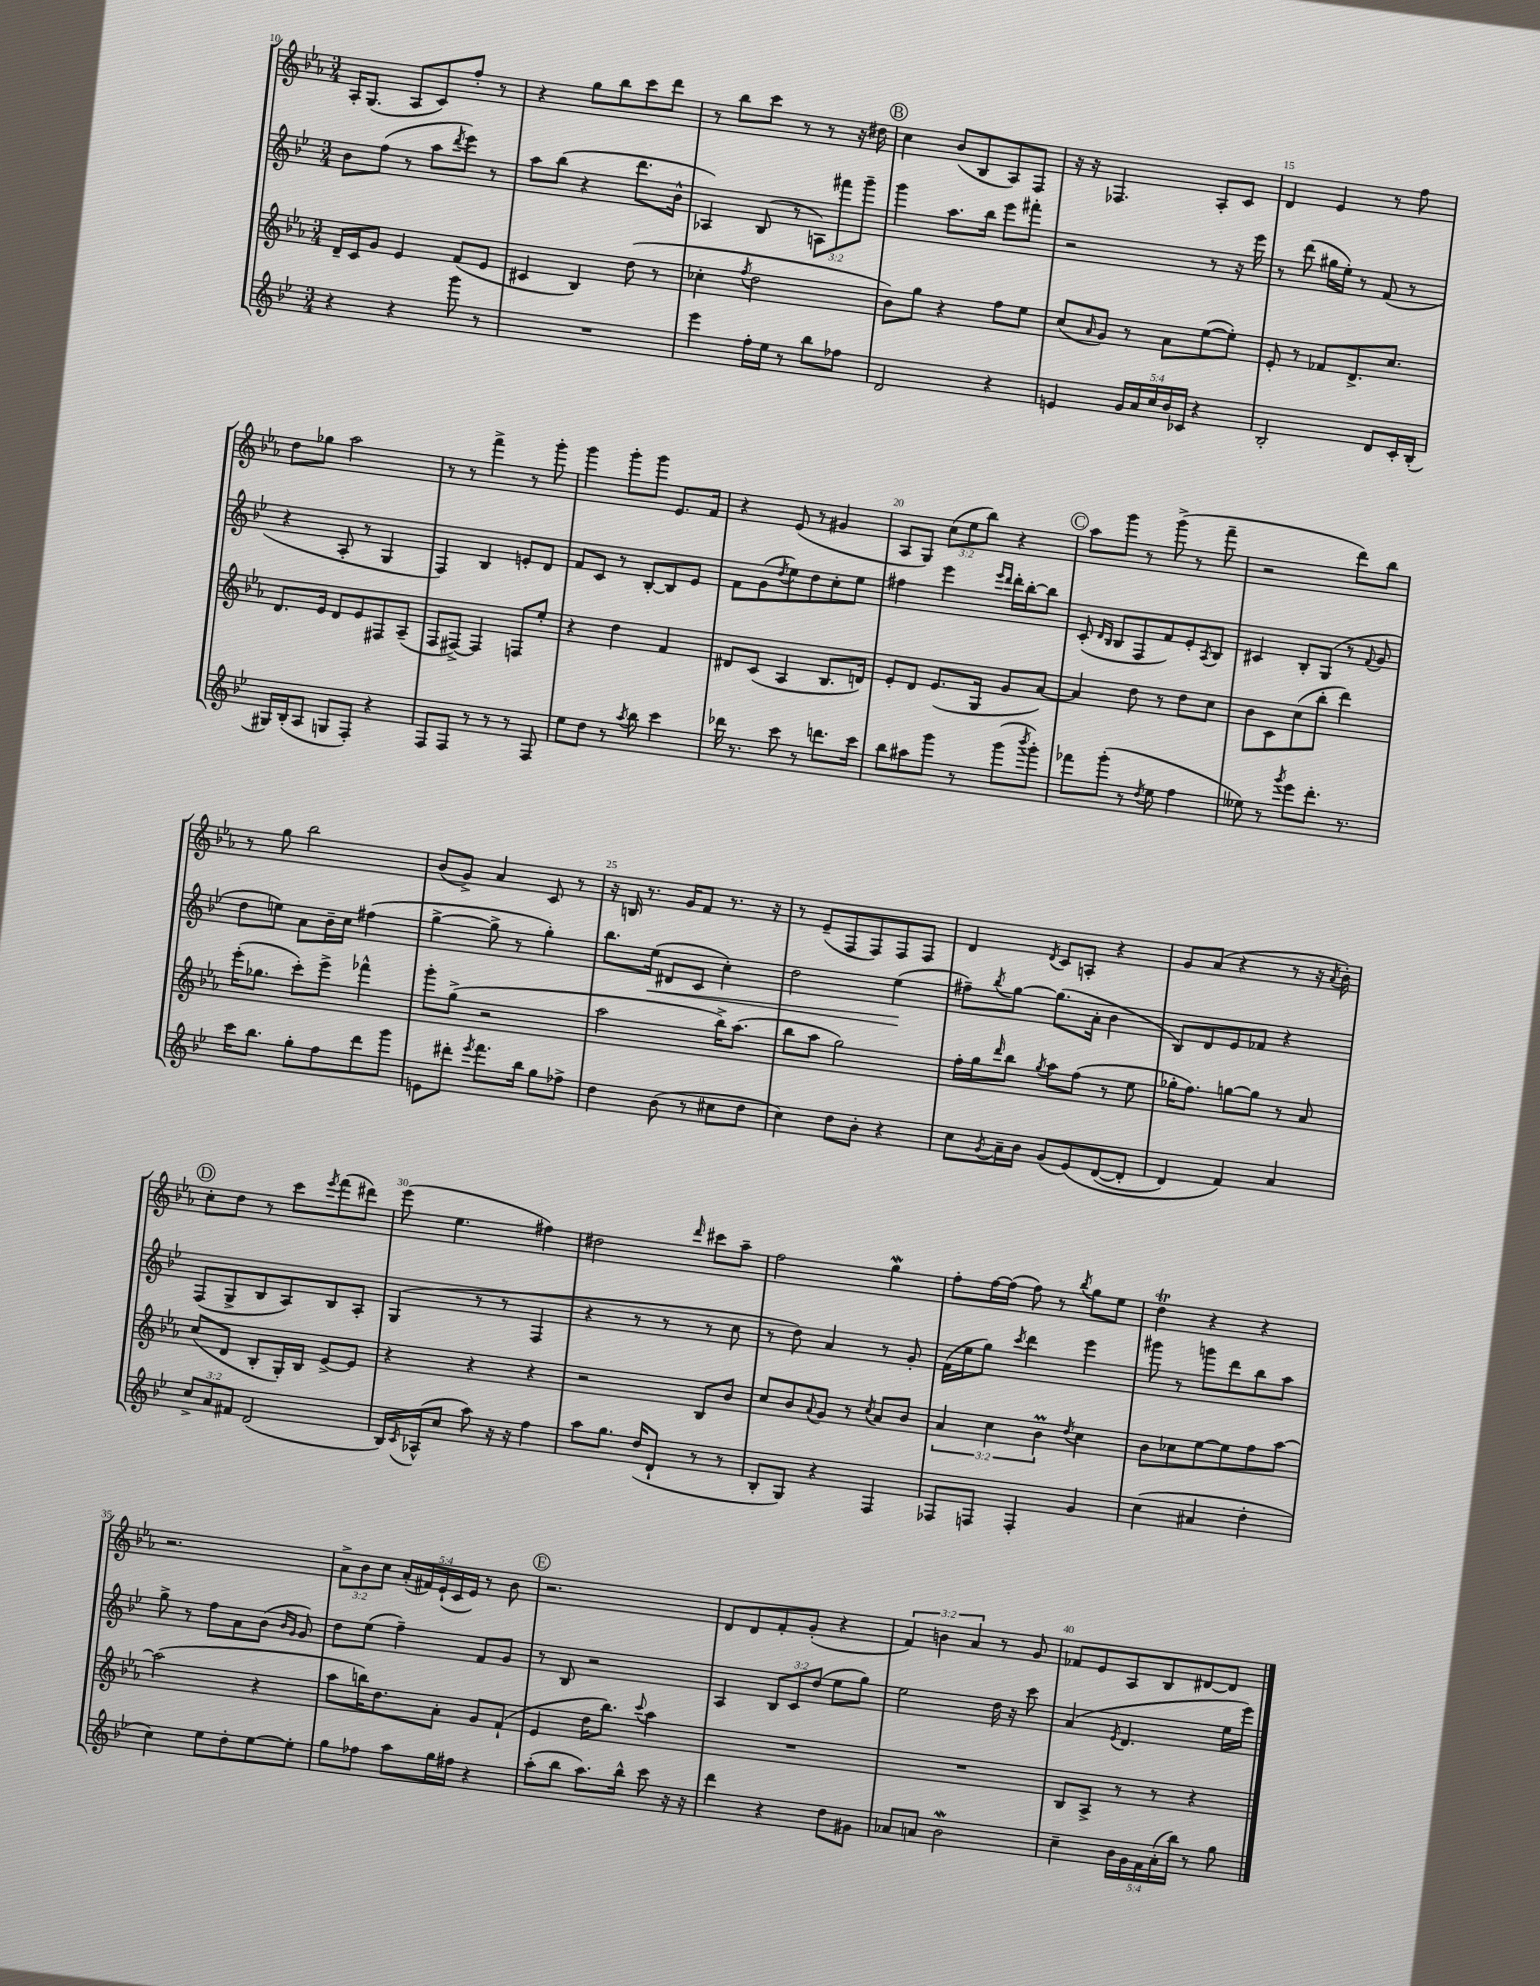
<<
\new StaffGroup <<
\new Staff = "s0" {
    \clef treble \key ees \major \numericTimeSignature \time 3/4 \override Staff.TupletNumber.text = #tuplet-number::calc-fraction-text
    aes16-. g8.( aes8 c'8) f''8-. r8 |
    r4 g''8 bes''8 c'''8 d'''8 |
    r8 bes''8 c'''8 r8 r8 r16 dis''16 |
    \mark \markup { \circle "B" } c''4 bes'8( bes8 aes8) f8 |
    r16 r16 fes4. aes8-. c'8 |
    d'4 ees'4 r8 f''8 |
    d''8 ges''8 aes''2 |
    r8 r8 f'''4-> r8 g'''8-. |
    g'''4 g'''8-. g'''8 ees'8. f'16 |
    r4 ees'8( r8 gis'4 |
    aes8 g8) \tuplet 3/2 { c''8( ees''8 bes''8) } r4 |
    \mark \markup { \circle "C" } aes''8 g'''8 r8 g'''8->( r8 f'''8-- |
    r2 d'''8) bes''8 |
    r8 g''8 bes''2 |
    bes'8( g'8->) aes'4 c'8 r8 |
    r16 b16 r8. g'16 f'8 r8. r16 |
    r8 ees'8--( f8 f8) f8 f8 |
    d'4 \acciaccatura { d'8 } c'8 a8-. r4 |
    g'8 aes'8( r4 r8 r16 \acciaccatura { aes'8 } bes'16-.) |
    \mark \markup { \circle "D" } c''8-. d''8 r8 c'''8 \acciaccatura { ees'''8 } f'''8( dis'''8) |
    ees'''8( ees''4. fis''4) |
    dis''2 \grace { d'''16 } cis'''8 aes''8-- |
    f''2 g''4\mordent |
    f''8-. f''16~ f''16( f''8) r8 \acciaccatura { bes''8 } g''8 ees''8 |
    d''4\trill r4 r4 |
    r2. |
    \tuplet 3/2 { aes'8-> bes'8 c''8 } \tuplet 5/4 { aes'16-.( fis'16) ees'16-!( c'16 ees'16) } r8 bes'8 |
    \mark \markup { \circle "E" } r2. |
    d'8 d'8 f'8-. g'8-.( r4 |
    \tuplet 3/2 { f'4) b'4 aes'4 } r8 g'8 |
    fes'8 ees'8 aes8 bes8 dis'8~ dis'8 \bar "|." |
}
\new Staff = "s1" {
    \clef treble \key bes \major \numericTimeSignature \time 3/4 \override Staff.TupletNumber.text = #tuplet-number::calc-fraction-text
    bes'8 f''8( r8 a''8 \acciaccatura { d'''8 } ees'''8) r8 |
    a''8 bes''8( r4 d'''8. bes'16-^ |
    aes4) bes8( r8 \tuplet 3/2 { a8) fis'''8 g'''8-- } |
    \mark \markup { \circle "B" } g'''4 a''8. bes''16 ees'''8 fis'''8-. |
    r2 r8 r16 ees'''16 |
    r8 d'''8( gis''16 ees''16-.) r8 f'8( r8 |
    r4 a8-. r8 g4 |
    f4) bes4 e'8-. d'8 |
    f'8 c'8 r8 bes8~-. bes8 ees'8 |
    f'8 g'8( \acciaccatura { d''8 } ees''8) d''8 c''8-. ees''8 |
    fis''4 ees'''4 \grace { ees'''16 d'''16 } d'''16-. bes''16~-. bes''8 |
    \mark \markup { \circle "C" } c'8-.( \grace { d'16 bes16 } bes8 f8 f'8) ees'8-. \acciaccatura { a8 } bes8 |
    cis'4 bes8-. g8( r8 \appoggiatura { f'8 } g'8 |
    d''8 e''8) a'8 bes'16-- c''16 fis''4( |
    g''4~-> g''8-> r8 g''4-.) |
    bes''8. ees''16\<( dis'8 c'8 c''4-.) |
    d''2 ees''4\!( |
    fis''8--) \acciaccatura { bes''8 } g''8~ g''8.( a'16-. bes'4 |
    bes8) d'8 ees'8 fes'8 r4 |
    \mark \markup { \circle "D" } f8( g8-> bes8 a8) bes8 a8-. |
    g4( r8 r8 f4 |
    r4 r8 r8 r8 c''8 |
    r8 d''8) a'4 r8 g'8-. |
    f'16( ees''16 g''8) \acciaccatura { c'''8 } d'''4 ees'''4 |
    gis'''8 r8 g'''8 d'''8 bes''8 a''8 |
    g''8-> r8 f''8 a'8 bes'8( \grace { bes'16 g'16 } g'8) |
    d''8 ees''8( f''4--) f'8 g'8 |
    \mark \markup { \circle "E" } r8 bes8 r2 |
    a4 \tuplet 3/2 { bes8 c'8 d''8( } ees''8 g''8) |
    ees''2 d''16 r16 c'''8 |
    a'4( \acciaccatura { ees'8 } d'4. ees''16 ees'''16) \bar "|." |
}
\new Staff = "s2" {
    \clef treble \key ees \major \numericTimeSignature \time 3/4 \override Staff.TupletNumber.text = #tuplet-number::calc-fraction-text
    d'16-- c'16 g'8 ees'4 f'8( ees'8 |
    cis'4 bes4) d''8( r8 |
    ces''4-. \acciaccatura { f''8 } d''2 |
    \mark \markup { \circle "B" } bes'8) g''8 r4 f''8 ees''8 |
    c''8( \grace { aes'16 } g'8) r8 aes'8 ees''8~( ees''8-.) |
    ees'8-. r8 fes'8 d'8.-> c''8. |
    d'8. ees'16 d'8 ees'8 fis8 aes8--( |
    f8 fis8~->) fis4 f8 ees''8-. |
    r4 d''4 f'4 |
    dis'8 c'8( aes4 bes8. d'16) |
    ees'8-. d'8 ees'8.( g16 g'8 aes'8~) |
    \mark \markup { \circle "C" } aes'4 d''8 r8 d''8 c''8 |
    bes'8 c'8 c''8( bes''8-. d'''4) |
    ees'''16-.( ges''8. c'''8-.) ees'''8-> fes'''4-^ |
    g'''8-. g''8->( r2 |
    aes''2 bes''16->) aes''8.( |
    bes''8 aes''8 g''2) |
    f''16-. g''16 \grace { d'''16 } bes''8 \acciaccatura { g''8 } aes''8 f''8( r8 ees''8 |
    ges''16-. f''8.) g''8~ g''8 r8 aes'8 |
    \mark \markup { \circle "D" } c''8( d'8 bes8-. g16-.) bes16 ees'8~-> ees'8 |
    r4 r4 r4 |
    r2 bes8 bes'8 |
    c''8 bes'8 \appoggiatura { aes'8 } g'8 r8 \acciaccatura { c''8 } aes'8 bes'8 |
    \tuplet 3/2 { aes'4 c''4 bes'4\prall } \acciaccatura { d''8 } c''4 |
    bes'8 ces''8 ees''8~ ees''8 f''8 aes''8~ |
    aes''2( r4 |
    aes''8 b''16) d''8. aes'8-. g'8 f'8-!( |
    \mark \markup { \circle "E" } ees'4 d''16 bes''8.) \appoggiatura { c'''8 } aes''4 |
    R2. |
    R2. |
    bes8 aes8-> r8 r8 r4 \bar "|." |
}
\new Staff = "s3" {
    \clef treble \key bes \major \numericTimeSignature \time 3/4 \override Staff.TupletNumber.text = #tuplet-number::calc-fraction-text
    r4 r4 g'''8 r8 |
    R2. |
    ees'''4 f''16-. ees''16 r8 bes''8 fes''8 |
    \mark \markup { \circle "B" } d'2 r4 |
    e'4 \tuplet 5/4 { g'16 a'16 c''16 bes'16 ces'16 } r4 |
    bes2-. d'8 c'16-. bes16-.( |
    gis16) bes16-.( a8 g8 f8-.) r4 |
    f8 f8 r8 r8 r8 f8 |
    ees''8 d''8 r8 \acciaccatura { a''8 } bes''8 c'''4 |
    des'''16 r8. c'''8 r8 d'''8. c'''16 |
    bes''8 ais''8 g'''8 r8 g'''8( \acciaccatura { bes'''8 } g'''8-.) |
    \mark \markup { \circle "C" } fes'''8 g'''8-.( r8 \acciaccatura { d''8 } ees''8 f''4 |
    eeses''8) r8 \acciaccatura { g'''8 } ees'''8 d'''8.-. r8. |
    c'''16 bes''8. g''8-. f''8 d'''8 g'''8 |
    e'8 dis'''8-. \acciaccatura { ees'''8 } f'''8. bes''16 g''8 fes''8-> |
    d''4 bes'8( r8 cis''8 d''8 |
    c''4) d''8 bes'8-. r4 |
    c''8 \acciaccatura { g'8 } a'16-- bes'16 g'8( ees'8)\( d'8~( d'8-. |
    d'4) f'4\) a'4 |
    \mark \markup { \circle "D" } \tuplet 3/2 { c''8-> a'8 fis'8 } d'2( |
    bes16) \acciaccatura { c'8 } aes16-^( c''8 a''8) r16 r16 f''4 |
    a''8 g''8. d''16( d'8-! r8 r8 |
    bes8-. g8) r4 f4 |
    fes8 f8 f4-. g'4 |
    c''4( ais'4 d''4-. |
    c''4) ees''8 d''8-. ees''8~ ees''8-. |
    g''8 fes''8 a''8 g''16 fis''16 r4 |
    \mark \markup { \circle "E" } a''8-.( bes''8 a''8.) bes''16-^ c'''8 r16 r16 |
    d'''4 r4 d''8 gis'8 |
    aes'8 a'8 bes'2\mordent |
    c''4-- \tuplet 5/4 { bes'16 g'16 f'16 a'16-.( bes''16) } r8 g''8 \bar "|." |
}
>>
>>
\layout { \context { \Score currentBarNumber = #10 \override BarNumber.break-visibility = ##(#f #t #t) barNumberVisibility = #(every-nth-bar-number-visible 5) } }
